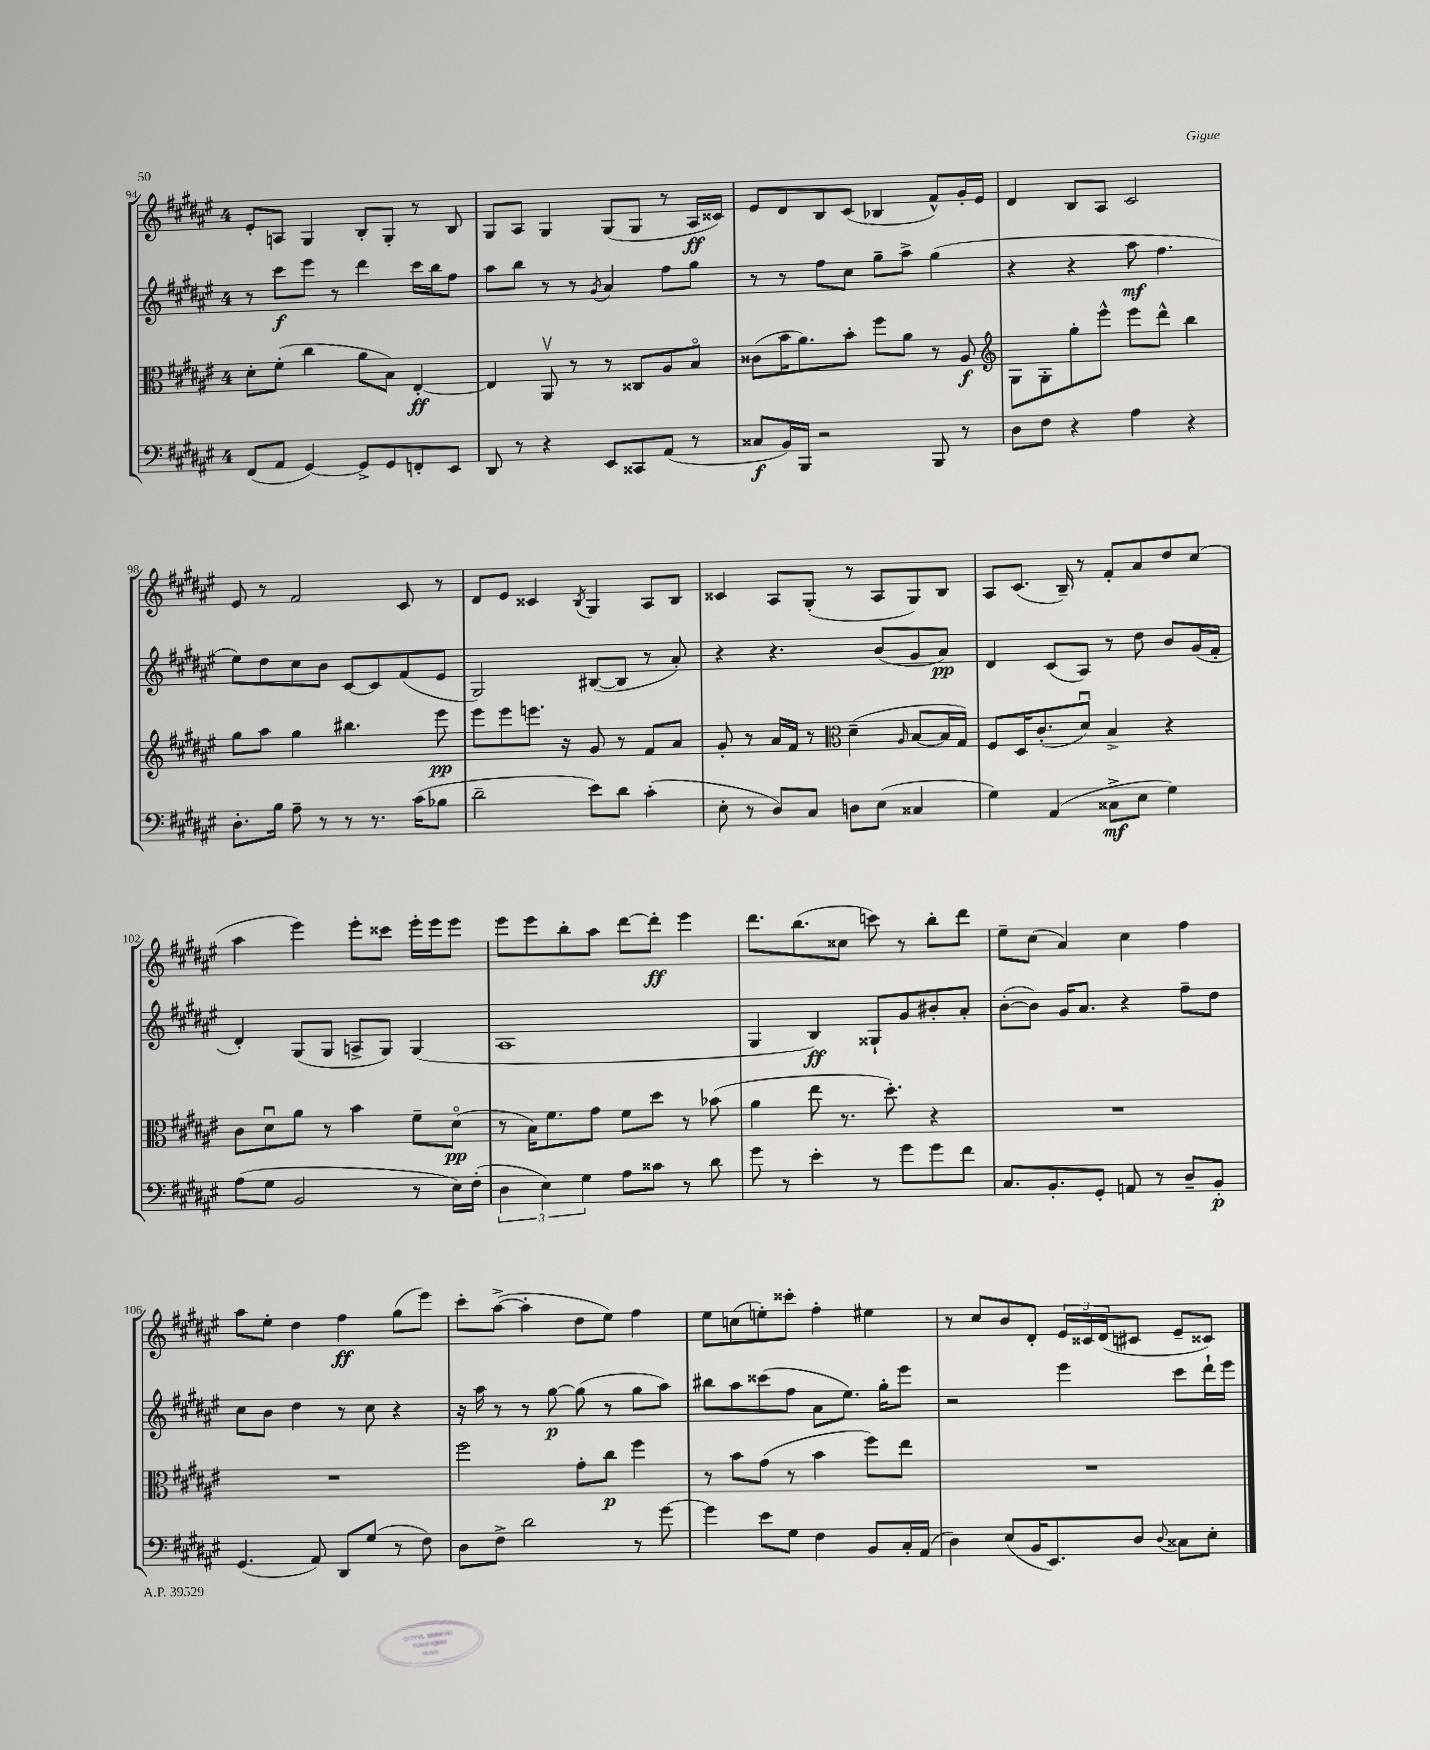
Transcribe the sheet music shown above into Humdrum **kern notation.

**kern	**kern	**kern	**kern
*staff4	*staff3	*staff2	*staff1
*clefF4	*clefC3	*clefG2	*clefG2
*k[f#c#g#d#a#e#]	*k[f#c#g#d#a#e#]	*k[f#c#g#d#a#e#]	*k[f#c#g#d#a#e#]
*M4/4	*M4/4	*M4/4	*M4/4
(8FF#	8d#'	8r	8e#'
8AA#	(8f#'	8ccc#	8A
[4GG#)	4cc#	8eee#	4G#
.	.	8r	.
8GG#^]	8a#	4ddd#	8B'
8GG#	8B)	.	8G#'
8FF'	[4E#'	16ccc#	8r
.	.	16bb	.
8EE#	.	8ff#	8B
=	=	=	=
8DD#	4E#]	8aa#	8G#
8r	.	8bb	8A#
4r	8AA#v	8r	4G#
.	8r	8r	.
.	.	8qg#	.
8EE#	8r	4a#	(8G#
8CC##	8C##	.	8G#
(8AA#	8A#	8ff#	8r
8r	8Bo	8gg#	16A#
.	.	.	16c##)
=	=	=	=
8C##	(8c##	8r	8e#
16BB)	16b	8r	8d#
16BBB	8.a#)	.	.
2r	.	8ff#	8B
.	8b'	8cc#	(8c#
.	8ff#	8gg#~	4B-
.	8a#	8aa#^	.
8BBB	8r	(4gg#	8f#^^)
8r	8A#	.	16g#'
.	.	.	16e#
=	=	=	=
*	*clefG2	*	*
8D#	8G#	4r	4d#
8F#	8G#'	.	.
4r	8gg#'	4r	8B
.	8eee#^^	.	8A#
4A#	8eee#	8aa#	2c#
.	8ddd#^^	4.ff#	.
4r	4bb	.	.
=	=	=	=
8.D#'	8gg#	8ee#)	8e#
.	8aa#	8dd#	8r
16B	.	.	.
8A#~	4gg#	8cc#	2f#
8r	.	8b	.
8r	4.bb#	[8c#	.
8.r	.	8c#]	.
.	.	(8f#	8c#
(16c#	.	.	.
8B-	8eee#	8e#	8r
=	=	=	=
2d#~	8eee#	2G#)	8d#
.	8eee#	.	8e#
.	8.eee	.	4c##
.	16r	.	.
.	.	.	8qB
8e#)	8g#	([8B#	4G#
8d#	8r	8B#]	.
(4c#'	8f#	8r	8A#
.	8a#	8a#')	8B
=	=	=	=
8E#'	8g#'	4r	4c##
8r	8r	.	.
8D#)	16a#	4.r	8A#
.	16f#	.	.
8C#	8r	.	(8G#'
*	*clefC3	*	*
8D	(4d#~	.	8r
(8E#	.	(8b	8A#
.	16qqA#	.	.
4C##	[8B	8g#	8G#)
.	16B]	8a#)	8B
.	16G#)	.	.
=	=	=	=
4G#)	8F#	4d#	8A#
.	16D#	.	(8.c#
.	(8.c#'	.	.
(4AA#	.	(8c#	.
.	.	.	16B~)
.	8d#u)	8A#)	8r
8C##^	4B^	8r	8f#'
8E#	.	8dd#	8a#
4G#)	4r	8b	8dd#
.	.	(16g#	(8cc#
.	.	16f#'	.
=	=	=	=
(8A#	8c#	4d#')	4aa#
8G#	8d#u	.	.
2BB	8a#	(8G#	4eee#)
.	8r	8G#	.
.	4b	8A^	8eee#'
.	.	8G#)	8ccc##
8r	8f#~	(4G#	16eee#'
.	.	.	16eee#
16E#)	(8d#o	.	8eee#
(16F#'	.	.	.
=	=	=	=
6D#	8r	1A#	8eee#
.	16B)	.	8eee#
6E#)	.	.	.
.	8.f#	.	.
.	.	.	8bb'
6G#	.	.	.
.	8g#	.	8aa#
8A#	8f#	.	[8ddd#
8c##	8dd#	.	8ddd#']
8r	8r	.	4eee#
8d#	(8b-	.	.
=	=	=	=
8g#	4a#	4G#	8.ddd#
8r	.	.	.
.	.	.	(8.bb
4e#'	8ee#	4B)	.
.	8.r	.	8cc##
8r	.	8G##`	8ccc)
.	8.dd#')	.	.
8g#	.	8g#	8r
8g#	4r	8b#'	8bb'
8f#	.	8a#'	8ddd#
=	=	=	=
8.C#	1r	([8b'	8ee#~
.	.	8b])	(8cc#
8.BB'	.	.	.
.	.	16g#	4a#)
.	.	8.a#	.
8GG#'	.	.	.
8AA	.	4r	4cc#
8r	.	.	.
8D#~	.	8ff#~	4ff#
8BB'	.	8dd#	.
=	=	=	=
(4.GG#	1r	8cc#	8aa#
.	.	8b	8ee#'
.	.	4dd#	4dd#
8AA#)	.	.	.
8DD#	.	8r	4ff#
(8G#	.	8cc#	.
8r	.	4r	(8gg#
8F#)	.	.	8eee#)
=	=	=	=
8D#	2ff#	16r	8ccc#'
.	.	16aa#	.
8F#^	.	8r	([8aa#^
2d#	.	8r	4aa#']
.	.	[8gg#	.
.	8g#'	(8gg#]	8dd#
.	8cc#	8r	8ee#)
8r	4ff#	8gg#	4ff#
[8g#	.	8aa#)	.
=	=	=	=
4g#]	8r	8bb#	8ee#
.	8b	8aa#	(8cc
8e#	(8g#	(8ccc##	8ee')
8G#	8r	8ff#	8ccc##'
4F#	4b	8a#	4ff#'
.	.	8.ee#)	.
8BB	8ff#)	.	4ee#
.	.	16gg#'	.
16C#'	8ee#	8eee#	.
(16AA#	.	.	.
=	=	=	=
4D#)	1r	2r	8r
.	.	.	8cc#
(8E#	.	.	8b
16BB	.	.	8d#'
8.EE#)	.	.	.
.	.	4eee#	24e#
.	.	.	24c##
.	.	.	(24d#
8D#	.	.	8c#
8qqD#	.	.	.
8C##	.	8ccc#	8e#~
8E#'	.	16ddd#`	8c##)
.	.	16eee#	.
==	==	==	==
*-	*-	*-	*-
